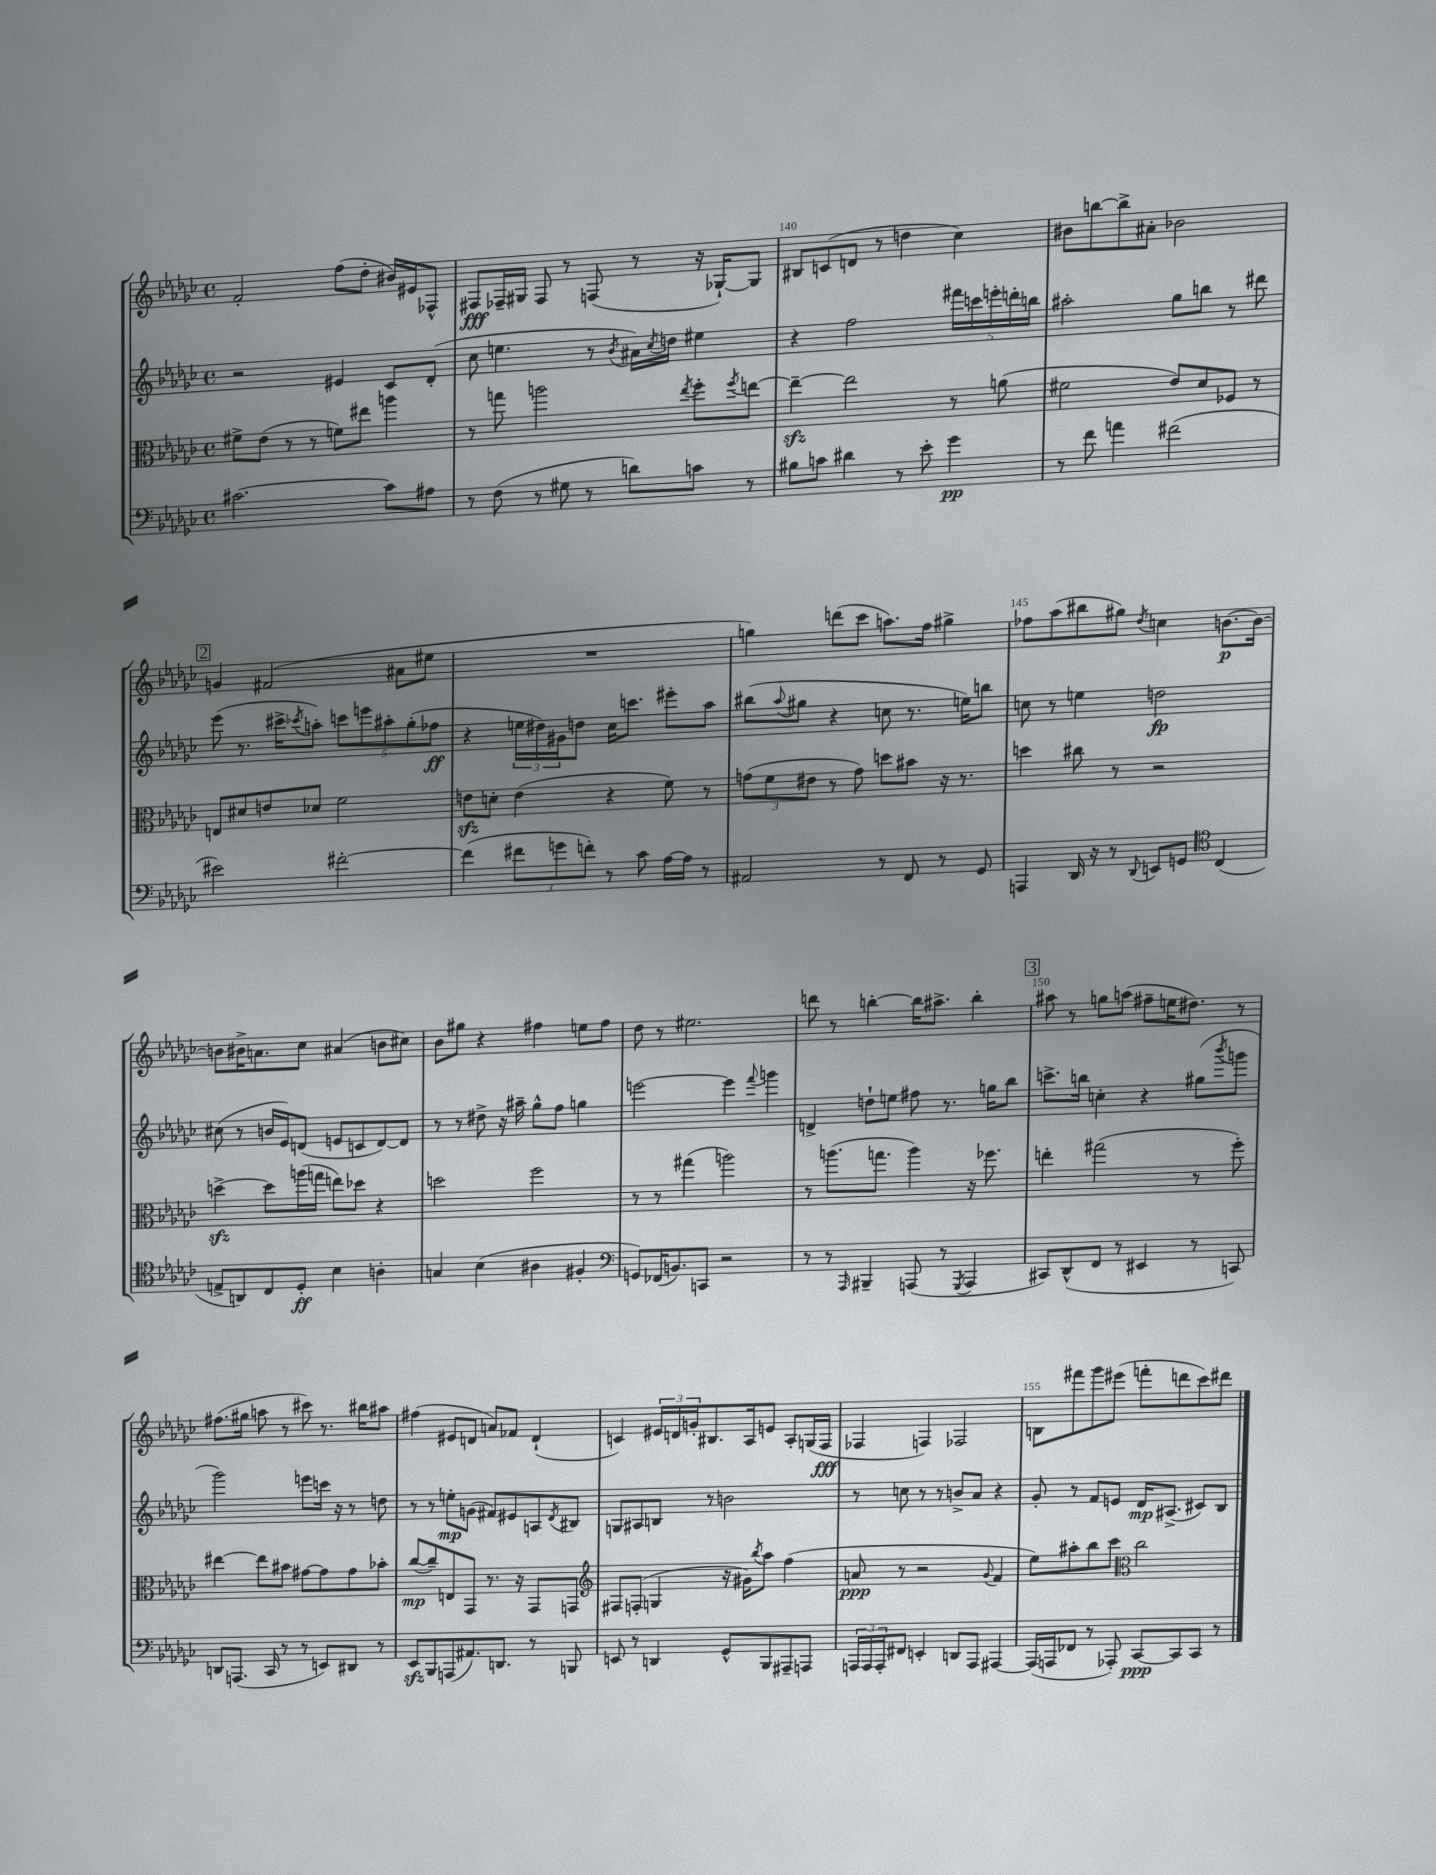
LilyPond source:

<<
\new StaffGroup <<
\new Staff = "s0" {
    \clef treble \key ges \major \defaultTimeSignature \time 4/4
    f'2-. f''8( des''8-. bis'16) eis'16 fes8-^ |
    fis8\fff fes16-- gis16 fes8 r8 f8( r8 r16 ges16~-!) ges8 |
    bis8 c'8( d'8 r8 d''4 ces''4) |
    bis'8 b''8~ b''8-> ais'8-. bes'2 |
    \mark \markup { \box "2" } g'4 fis'2( ais'8 eis''8 |
    R1 |
    g''4) d'''8( ces'''8 a''8.) f''16 gis''4-> |
    fes''8 aes''8( bis''8 gis''8) \acciaccatura { des''8 } c''4 b'8.~\p b'16~ |
    b'8 bis'16-> a'8. ces''8 ais'4( b'8 cis''8) |
    bes'8 gis''8 r4 fis''4 e''8 fis''8 |
    des''8 r8 eis''2. |
    d'''8 r8 b''4~-. b''16 ais''8.-> b''4-. |
    \mark \markup { \box "3" } ais''8 r8 g''8 a''8( fis''8-- e''16 dis''8.) r8 |
    fis''8.( gis''16 a''8 r8 cis'''8) r8. bis''16 ais''8 |
    fis''4( eis'8 d'8 a'8) fes'8 d'4-!( |
    c'4) \tuplet 3/2 { eis'16 d'16 g'16-. } bis8. aes16 e'8 aes8-. g16( f16\fff |
    fes4 f4) fes2 |
    b8 fis'''8 ges'''8 eis'''8( f'''8-. d'''8 ces'''8) dis'''8 \bar "|." |
}
\new Staff = "s1" {
    \clef treble \key ges \major \defaultTimeSignature \time 4/4
    r2 eis'4 ces'8 des'8-.( |
    ces''8 e''4. r8 \acciaccatura { bes'8 } ais'16) \acciaccatura { ces''8 } d''16 eis''4 |
    r4 f''2 \tuplet 5/4 { fis'''16 c'''16 e'''16-. d'''16-. b''16 } |
    ais''2-. ges''8 b''8 r8 dis'''8 |
    \mark \markup { \box "2" } ees'''8( r8. cis'''16-> \acciaccatura { ces'''8 } a''8-.) \tuplet 5/4 { c'''8 e'''8 ais''8-. ges''8-.( fes''8\ff } |
    r4 \tuplet 3/2 { e''16 dis''16) gis'16 } d''8 ces''16 c'''8. eis'''8-. aes''8 |
    bis''8( \appoggiatura { aes''8 } gis''8 r4 c''8 r8. e''16) b''8 |
    c''8 r8 e''4 d''2\fp |
    cis''8( r8 b'16 ees'16) d'8( e'8 c'8 d'8~) d'8 |
    r8 r8 dis''8-> r16 ais''16-- ges''8-^ f''8 g''4 |
    e'''2~ e'''4 \appoggiatura { f'''8 } g'''4 |
    d'4-> d''8-! e''8 fis''8 r8. g''16 bes''8 |
    \mark \markup { \box "3" } c'''8.-> b''16 c''4-. r4 gis''8( \acciaccatura { bes'''8 } g'''8 |
    ges'''2) e'''8 c'''16 r16 r8 d''8 |
    r8 r8 e''8-.\mp g'8( fis'8) eis'8 a8 \acciaccatura { des'8 } bis8 |
    g8 ais8 b8 r8 b'2 |
    r8 c''8 r8 r8 b'8-> aes'8 r4 |
    ges'8-. r8 f'8 e'8 des'16\mp ais8.->( cis'8) bes8 \bar "|." |
}
\new Staff = "s2" {
    \clef alto \key ges \major \defaultTimeSignature \time 4/4
    fis'8-> ees'8( r8 r8 f'8) eis''8 a''4 |
    r8 g''8 a''2 \acciaccatura { ees''8 } f''8-. \acciaccatura { f''8 } e''8~ |
    e''4~--\sfz e''2 r8 a'8( |
    fis'2 ees'8) des'8 fes8 r8 |
    \mark \markup { \box "2" } e8 dis'8 e'8 des'8 f'2 |
    e'8\sfz d'8-. e'4( r4 f'8) r8 |
    \tuplet 3/2 { g'8( f'8 eis'8 } r8 g'8) d''8 bis'8 r16 r8. |
    d''4 cis''8 r8 r2 |
    d''4~->\sfz d''8 a''16( g''16 e''8) des''8 r4 |
    d''2 f''2 |
    r8 r8 gis''4( a''2) |
    r8 a''8.( g''8. a''4) r16 fes''8. |
    \mark \markup { \box "3" } e''4-. gis''2( r8 f''8-.) |
    eis''4~ eis''8 bis'8 gis'8~ gis'8 gis'8 bes'8-. |
    ces''8~\mp( ces''8--) e8 ges,8 r8. r16 ges,8 g,8 |
    \clef treble fis8 f8-.( g4 r16 gis'16) \acciaccatura { bes''8 } aes''8 f''4( |
    a'8\ppp r8 r2 \appoggiatura { ges'8 } f'4 |
    ees''8) ais''8-. bes''8 ces'''8 \clef alto ces''2 \bar "|." |
}
\new Staff = "s3" {
    \clef bass \key ges \major \defaultTimeSignature \time 4/4
    cis'2.~ cis'8 ais8 |
    r8 f8( r8 gis8 r8 d'8) c'8 r8 |
    bis8 c'8 dis'4 r8 ees'8-. ges'4\pp |
    r8 f'8 a'4 fis'2( |
    \mark \markup { \box "2" } eis'2) fis'2~-. |
    fis'4( \tuplet 3/2 { fis'8 g'8 f'8-.) } r8 ces'8 aes16~ aes16 r8 |
    ais,2 r8 f,8 r8 ges,8 |
    a,,4 des,16 r16 r8 \appoggiatura { des,8 } e,8 g,8 \clef tenor ces4( |
    e8-> a,8) ces8 des8-.\ff bes4 a4-. |
    g4 bes4( ais4 fis4-. |
    \clef bass g,8) fes,16( b,8.) c,8 r2 |
    r8 r8 \grace { aes,,16 } bis,,4-- a,,8( r8 \acciaccatura { ges,,8 } a,,4 |
    \mark \markup { \box "3" } cis,8) des,8-^( f,8 r8 eis,4 r8 c,8) |
    d,8 a,,8.( ces,16 r8 r8 e,8) dis,8 r8 |
    ees,8\sfz bes,,8 a,,8( ais,8.) d,8. r8 b,,8 |
    e,8 r8 d,4 ges,8-^ bes,,8 ais,,8-- a,,8 |
    \tuplet 3/2 { a,,16 a,,16 a,,16-. } fis,8 e,4-. d,8 a,,8 ais,,4~ |
    ais,,16( a,,16 fes,8 r8 aes,,8-.) ces,8~\ppp ces,8 ces,8 r8 \bar "|." |
}
>>
>>
\layout { \context { \Score currentBarNumber = #138 \override BarNumber.break-visibility = ##(#f #t #t) barNumberVisibility = #(every-nth-bar-number-visible 5) } }
